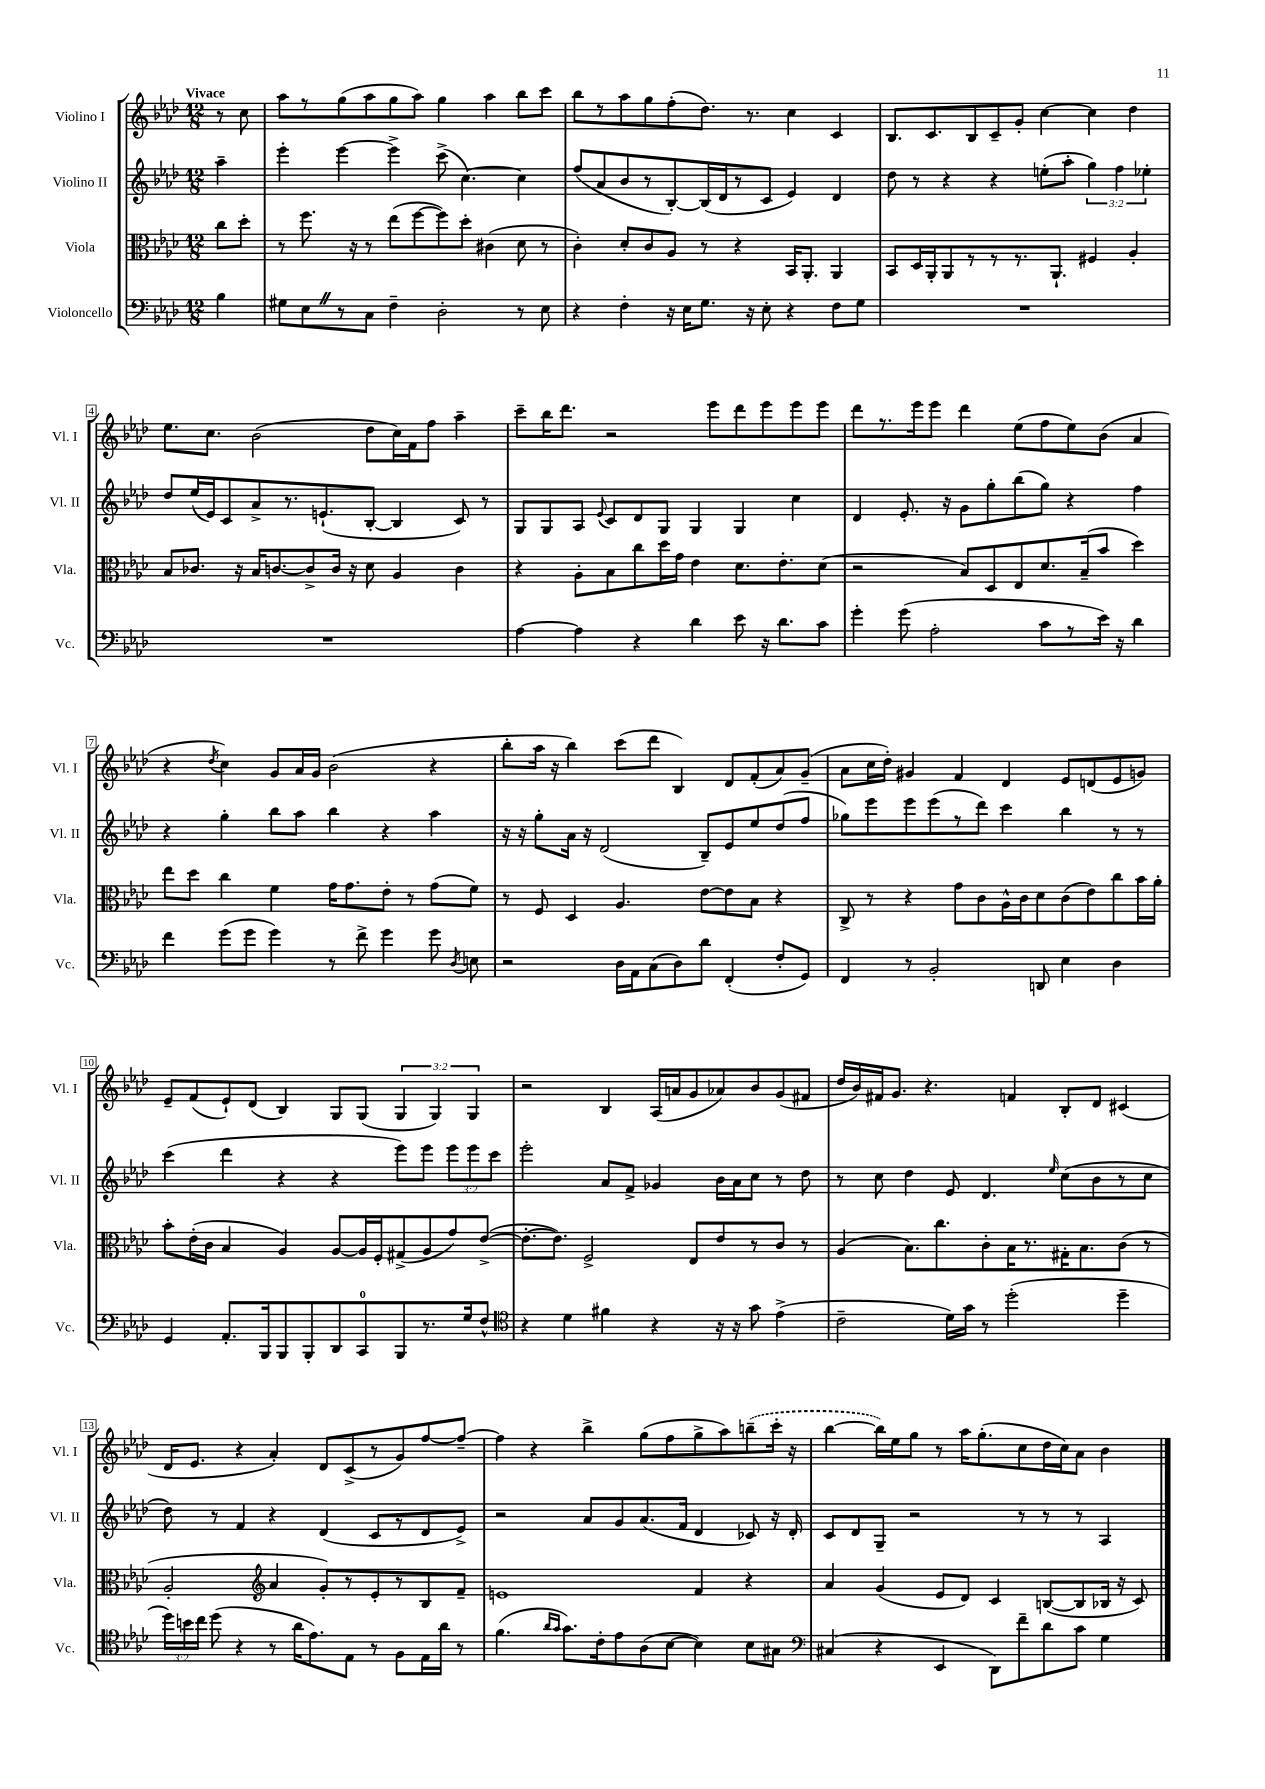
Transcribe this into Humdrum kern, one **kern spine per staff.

**kern	**kern	**kern	**kern
*staff4	*staff3	*staff2	*staff1
*clefF4	*clefC3	*clefG2	*clefG2
*k[b-e-a-d-]	*k[b-e-a-d-]	*k[b-e-a-d-]	*k[b-e-a-d-]
*M12/8	*M12/8	*M12/8	*M12/8
4B-	8cc	4aa-~	8r
.	8dd-'	.	8cc
=	=	=	=
8G#	8r	4eee-'	8aa-
8E-	8.ff	.	8r
8r	.	[4eee-	(8gg
.	16r	.	.
8C	8r	.	8aa-
4F~	(8ee-	4eee-^]	8gg
.	[8ff	.	8aa-)
2D-'	8ff])	(8ccc^	4gg
.	8dd-'	[4.cc)	.
.	(4c#	.	4aa-
8r	8d-	4cc]	8bb-
8E-	8r	.	8ccc
=	=	=	=
4r	4c')	(8ff	8bb-
.	.	8a-	8r
4F'	8d-'	8b-	8aa-
.	8c	8r	8gg
16r	8A-	[8B-')	(8ff'
16E-	.	.	.
8.G	8r	(16B-]	8.dd-)
.	.	16d-	.
.	4r	8r	.
16r	.	.	8.r
8E-'	.	8c	.
4r	16BB-	4e-)	4cc
.	8.AA-'	.	.
8F	4AA-	4d-	4c
8G	.	.	.
=	=	=	=
1.r	8BB-	8dd-	8.B-
.	16D-	8r	.
.	16AA-'	.	8.c
.	8AA-	4r	.
.	8r	.	8B-
.	8r	4r	8c~
.	8.r	.	8g'
.	.	(8ee'	[4cc
.	8.AA-`	.	.
.	.	8aa-'	.
.	4F#	6gg)	4cc]
.	.	6ff	.
.	4A-'	.	4dd-
.	.	6ee-'	.
=	=	=	=
1.r	8B-	8dd-	8.ee-
.	8.c-	(16ee-	.
.	.	16e-)	8.cc
.	.	8c	.
.	16r	.	.
.	16B-	8a-^	(2b-
.	[8.c	.	.
.	.	8.r	.
.	8c^]	.	.
.	.	(8.e`	.
.	16c	.	.
.	16r	.	.
.	8d-	[8B-'	8dd-
.	4A-	4B-]	16cc)
.	.	.	16f
.	.	.	8ff
.	4c	8c)	4aa-~
.	.	8r	.
=	=	=	=
[4A-	4r	8G	8ccc~
.	.	8G	16bb-
.	.	.	8.ddd-
4A-]	8A-'	8A-	.
.	.	8qqe-	.
.	8B-	8c	2r
4r	8cc	8d-	.
.	16dd-	8G	.
.	16g	.	.
4d-	4e-	4G	.
.	.	.	8eee-
8e-	8.d-	4G	8ddd-
16r	.	.	8eee-
8.d-	8.e-'	.	.
.	.	4cc	8eee-
8c	(8d-	.	8eee-
=	=	=	=
4g'	2r	4d-	8ddd-
.	.	.	8.r
(8g	.	8.e-'	.
.	.	.	16eee-
2A-'	.	.	8eee-
.	.	16r	.
.	8B-)	8g	4ddd-
.	8D-	8gg'	.
.	8E-	(8bb-	(8ee-
8c	8.d-	8gg)	8ff
8r	.	4r	8ee-)
.	(16B-~	.	.
16e-)	8b-	.	(8b-
16r	.	.	.
4d-	4dd-)	4ff	4a-
=	=	=	=
4f	8ee-	4r	4r
.	8dd-	.	.
.	.	.	8qdd-
(8g	4cc	4gg'	4cc)
8g	.	.	.
4g)	4f	8bb-	8g
.	.	8aa-	16a-
.	.	.	16g
8r	16g	4bb-	(2b-
.	8.g	.	.
8f^	.	.	.
4g	8e-'	4r	.
.	8r	.	.
8g	(8g	4aa-	4r
8qD-	.	.	.
8E	8f)	.	.
=	=	=	=
2r	8r	16r	8bb-'
.	.	16r	.
.	8F	8gg'	16aa-
.	.	.	16r
.	4D-	16a-	4bb-)
.	.	16r	.
.	.	(2d-	.
16D-	4.A-	.	(8ccc
16AA-	.	.	.
(8C	.	.	8ddd-
8D-)	.	.	4B-)
8d-	[8e-	8B-~)	.
(4FF'	8e-]	8e-	8d-
.	8B-	8ee-	(8f'
8F'	4r	(8dd-	8a-)
8GG)	.	8ff	(8g~
=	=	=	=
4FF	8C^	8gg-)	8a-
.	8r	8eee-	16cc
.	.	.	16dd-')
8r	4r	8eee-	4g#
2BB-'	.	(8eee-	.
.	8g	8r	4f
.	8c	8ddd-)	.
.	16A-^^	4ccc	4d-
.	16c	.	.
8DD	8d-	.	.
4E-	(8c	4bb-	8e-
.	8e-)	.	(8d
4D-	8cc	8r	8e-
.	16b-	8r	8g)
.	16a-'	.	.
=	=	=	=
4GG	8b-'	(4ccc	8e-~
.	(16e-'	.	(8f
.	16c	.	.
8.AA-'	4B-	4ddd-	8e-`)
.	.	.	(8d-
16BBB-	.	.	.
8BBB-	4A-)	4r	4B-)
8BBB-'	.	.	.
8DD-	[8A-	4r	8G
8CC	16A-]	.	(8G
.	16F'	.	.
8BBB-	(8G#^	8eee-)	6G
8.r	8A-	8eee-	.
.	.	.	6G)
.	8g)	12eee-	.
16G	.	.	.
.	.	12eee-	6G
8F^^	([8e-^	.	.
.	.	12ccc	.
=	=	=	=
*clefC4	*	*	*
4r	8.e-'_	2eee-'	2r
.	8.e-])	.	.
4d-	.	.	.
.	2F^	.	.
4f#	.	8a-	4B-
.	.	8f^	.
4r	.	4g-	(16A-
.	.	.	16a
.	8E-	.	8g
16r	8e-	16b-	8a-)
16r	.	16a-	.
8g	8r	8cc	8b-
(4e-^	8c	8r	(8g
.	8r	8dd-	8f#
=	=	=	=
2c~	(4A-	8r	16dd-
.	.	.	16b-)
.	.	8cc	16f#
.	.	.	8.g
.	8.B-)	4dd-	.
.	.	.	4.r
.	8.cc	.	.
16d-)	.	8e-	.
16g	.	.	.
8r	8c'	4.d-	.
(2dd-'	16B-	.	4f
.	8.r	.	.
.	.	16qqee-	.
.	16G#'	(8cc	8B-'
.	8.B-	.	.
.	.	8b-	8d-
4dd-~	(8c	8r	(4c#
.	8r	8cc	.
=	=	=	=
24dd-)	2A-'	8dd-)	16d-
24b	.	.	.
.	.	.	8.e-
24cc	.	.	.
(8dd-	.	8r	.
4r	.	4f	4r
*	*clefG2	*	*
8r	4a-	4r	4a-')
16a-	.	.	.
8.e-)	.	.	.
.	8g')	(4d-	8d-
8E-	8r	.	(8c^
8r	8e-'	8c	8r
8F	8r	8r	8g)
16E-	8B-	8d-	[8ff
16a-	.	.	.
8r	8f~	8e-^)	8ff~_
=	=	=	=
(4.f	1e	2r	4ff]
.	.	.	4r
16qqa-	.	.	.
16qqg	.	.	.
8.g)	.	.	.
.	.	8a-	4bb-^
16c'	.	.	.
8e-	.	8g	.
(8A-	.	(8.a-	(8gg
[8B-	.	.	8ff
.	.	16f	.
4B-])	4f	4d-	8gg^
.	.	.	8aa-)
8B-	4r	8c-)	(8bb~
8G#	.	16r	16ccc'
.	.	16d-'	16r
=	=	=	=
*clefF4	*	*	*
(4C#	4a-	8c	[4bb-
.	.	8d-	.
4r	(4g	8G~	16bb-])
.	.	.	16ee-
.	.	2r	8gg
4EE-	8e-	.	8r
.	8d-)	.	16aa-
.	.	.	(8.gg'
8DD-)	4c	.	.
8f~	.	8r	8cc
8d-	([8B	8r	16dd-
.	.	.	16cc)
8c	8B]	8r	8a-
4G	16B-	4A-	4b-
.	16r	.	.
.	8c)	.	.
==	==	==	==
*-	*-	*-	*-
